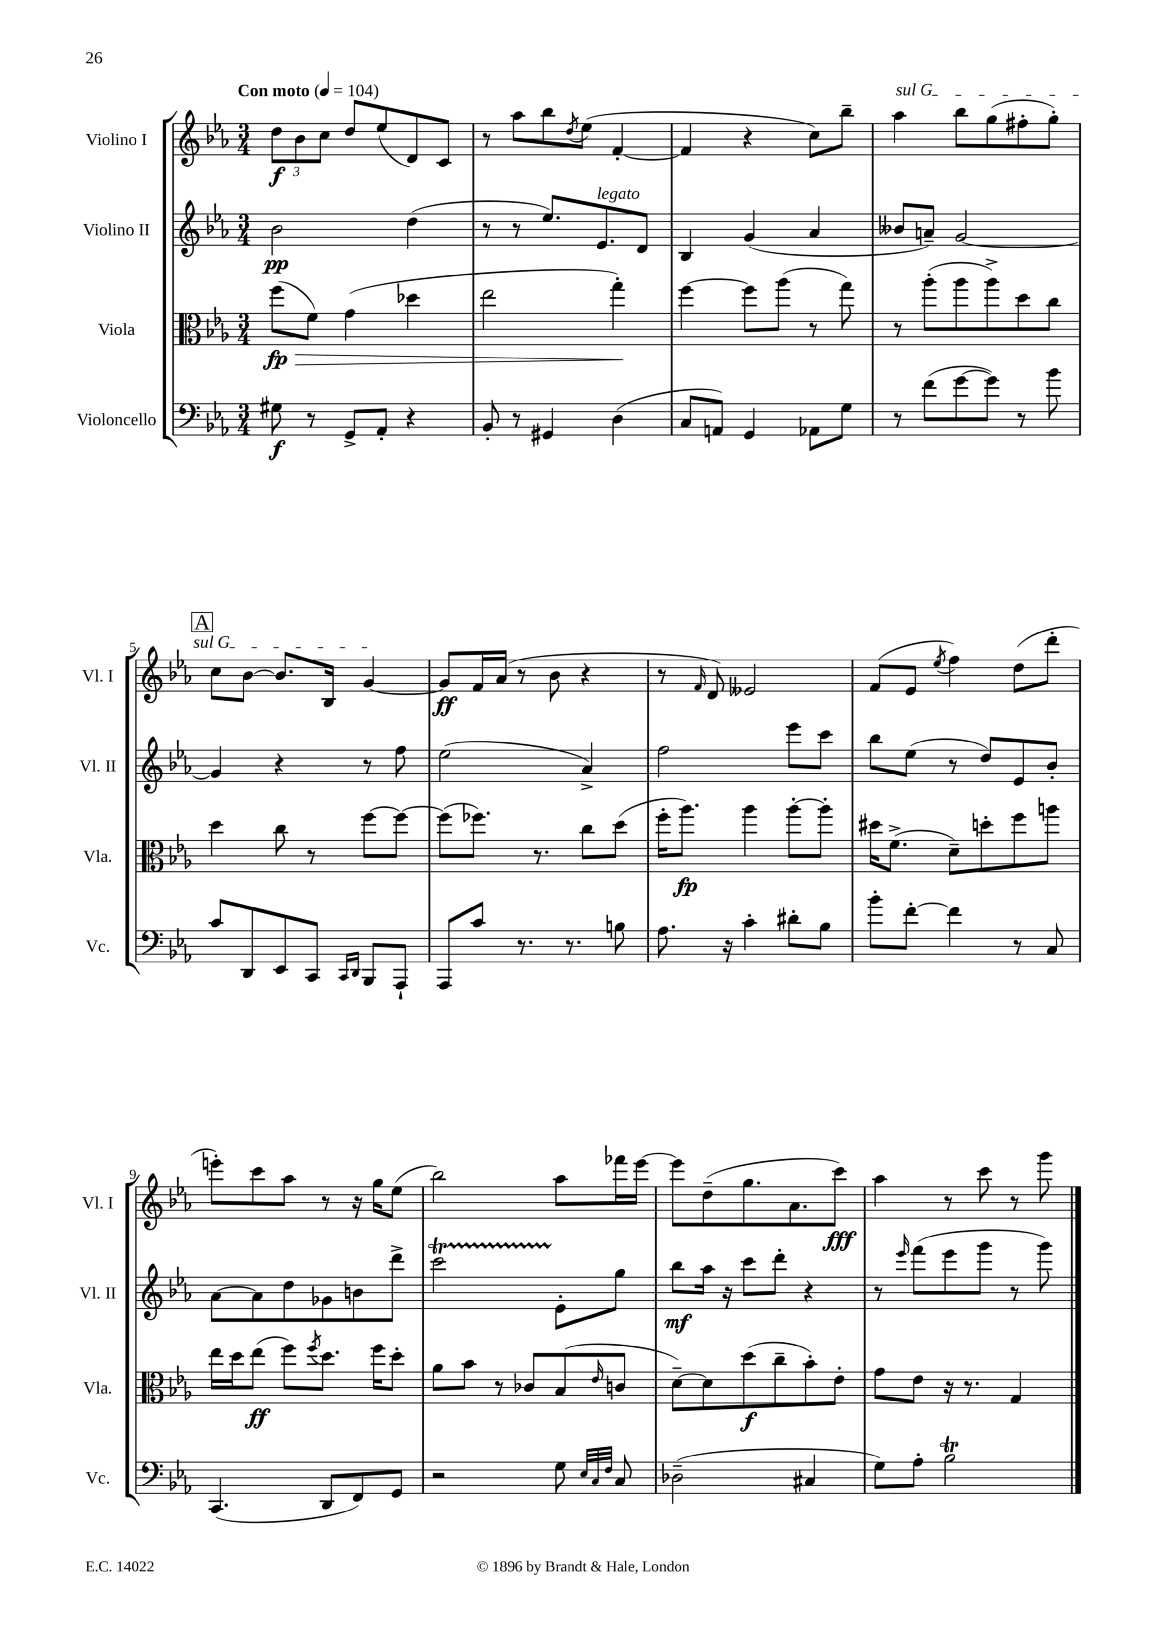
<<
\new StaffGroup <<
\new Staff = "s0" \with { instrumentName = "Violino I" shortInstrumentName = "Vl. I" } {
    \clef treble \key ees \major \numericTimeSignature \time 3/4 \tempo "Con moto" 4 = 104
    \tuplet 3/2 { d''8\f bes'8 c''8 } d''8 ees''8( d'8) c'8 |
    r8 aes''8 bes''8 \acciaccatura { d''8 } ees''8( f'4~-. |
    f'4 r4 c''8) bes''8-- |
    \once \override TextSpanner.bound-details.left.text = \markup { \italic "sul G" } aes''4\startTextSpan bes''8 g''8( fis''8-. g''8-.) |
    \mark \markup { \box "A" } c''8 bes'8~ bes'8. bes16 g'4~\stopTextSpan |
    g'8\ff f'16 aes'16( r8 bes'8 r4 |
    r8 \grace { f'16 } d'8) eeses'2 |
    f'8( ees'8 \acciaccatura { ees''8 } f''4) d''8( d'''8-. |
    e'''8-.) c'''8 aes''8 r8 r16 g''16 ees''8( |
    bes''2) aes''8 fes'''16 ees'''16~ |
    ees'''8 d''8--( g''8. aes'8. c'''8\fff) |
    aes''4 r8 c'''8 r8 g'''8 \bar "|." |
}
\new Staff = "s1" \with { instrumentName = "Violino II" shortInstrumentName = "Vl. II" } {
    \clef treble \key ees \major \numericTimeSignature \time 3/4
    bes'2\pp d''4( |
    r8 r8 ees''8.) ees'8.^\markup { \italic "legato" } d'8 |
    bes4 g'4( aes'4 |
    beses'8 a'8--) g'2~ |
    \mark \markup { \box "A" } g'4 r4 r8 f''8 |
    ees''2( aes'4->) |
    f''2 ees'''8 c'''8 |
    bes''8 ees''8( r8 d''8) ees'8 bes'8-. |
    aes'8~ aes'8 d''8 ges'8 b'8 d'''8-> |
    c'''2\startTrillSpan ees'8-.\stopTrillSpan g''8 |
    bes''8\mf aes''16 r16 c'''8 d'''8-. r4 |
    r8 \grace { ees'''16 } f'''8( ees'''8 g'''8 r8 g'''8) \bar "|." |
}
\new Staff = "s2" \with { instrumentName = "Viola" shortInstrumentName = "Vla." } {
    \clef alto \key ees \major \numericTimeSignature \time 3/4
    f''8\fp\>( f'8) g'4( des''4 |
    ees''2 g''4-.\!) |
    f''4~ f''8 aes''8( r8 g''8) |
    r8 aes''8-.( aes''8 aes''8->) d''8 c''8 |
    \mark \markup { \box "A" } d''4 c''8 r8 f''8~ f''8~ |
    f''8( fes''8.) r8. c''8 d''8( |
    f''16-. aes''8.\fp) aes''4 aes''8~-. aes''8-. |
    dis''16 f'8.->( d'8--) d''8-. f''8 a''8 |
    ees''16 d''16 ees''8\ff( f''8) \acciaccatura { f''8 } d''8. f''16 d''8-. |
    aes'8 bes'8 r8 ces'8 bes8( \grace { ees'16 } c'8 |
    d'8~--) d'8 d''8\f( c''8-- bes'8-.) ees'8-. |
    g'8 ees'8 r16 r8. g4 \bar "|." |
}
\new Staff = "s3" \with { instrumentName = "Violoncello" shortInstrumentName = "Vc." } {
    \clef bass \key ees \major \numericTimeSignature \time 3/4
    gis8\f r8 g,8-> aes,8-. r4 |
    bes,8-. r8 gis,4 d4( |
    c8 a,8) g,4 aes,8 g8 |
    r8 f'8( g'8~ g'8) r8 bes'8 |
    \mark \markup { \box "A" } c'8 d,8 ees,8 c,8 \grace { c,16 d,16 } bes,,8 aes,,8-! |
    aes,,8 c'8 r8. r8. b8 |
    aes8. r16 c'4-. dis'8-. bes8 |
    bes'8-. f'8~-. f'4 r8 c8 |
    c,4.( d,8 f,8) g,8 |
    r2 g8 \grace { ees32 c32 f32 } c8 |
    des2--( cis4 |
    g8) aes8-. bes2\trill \bar "|." |
}
>>
>>
